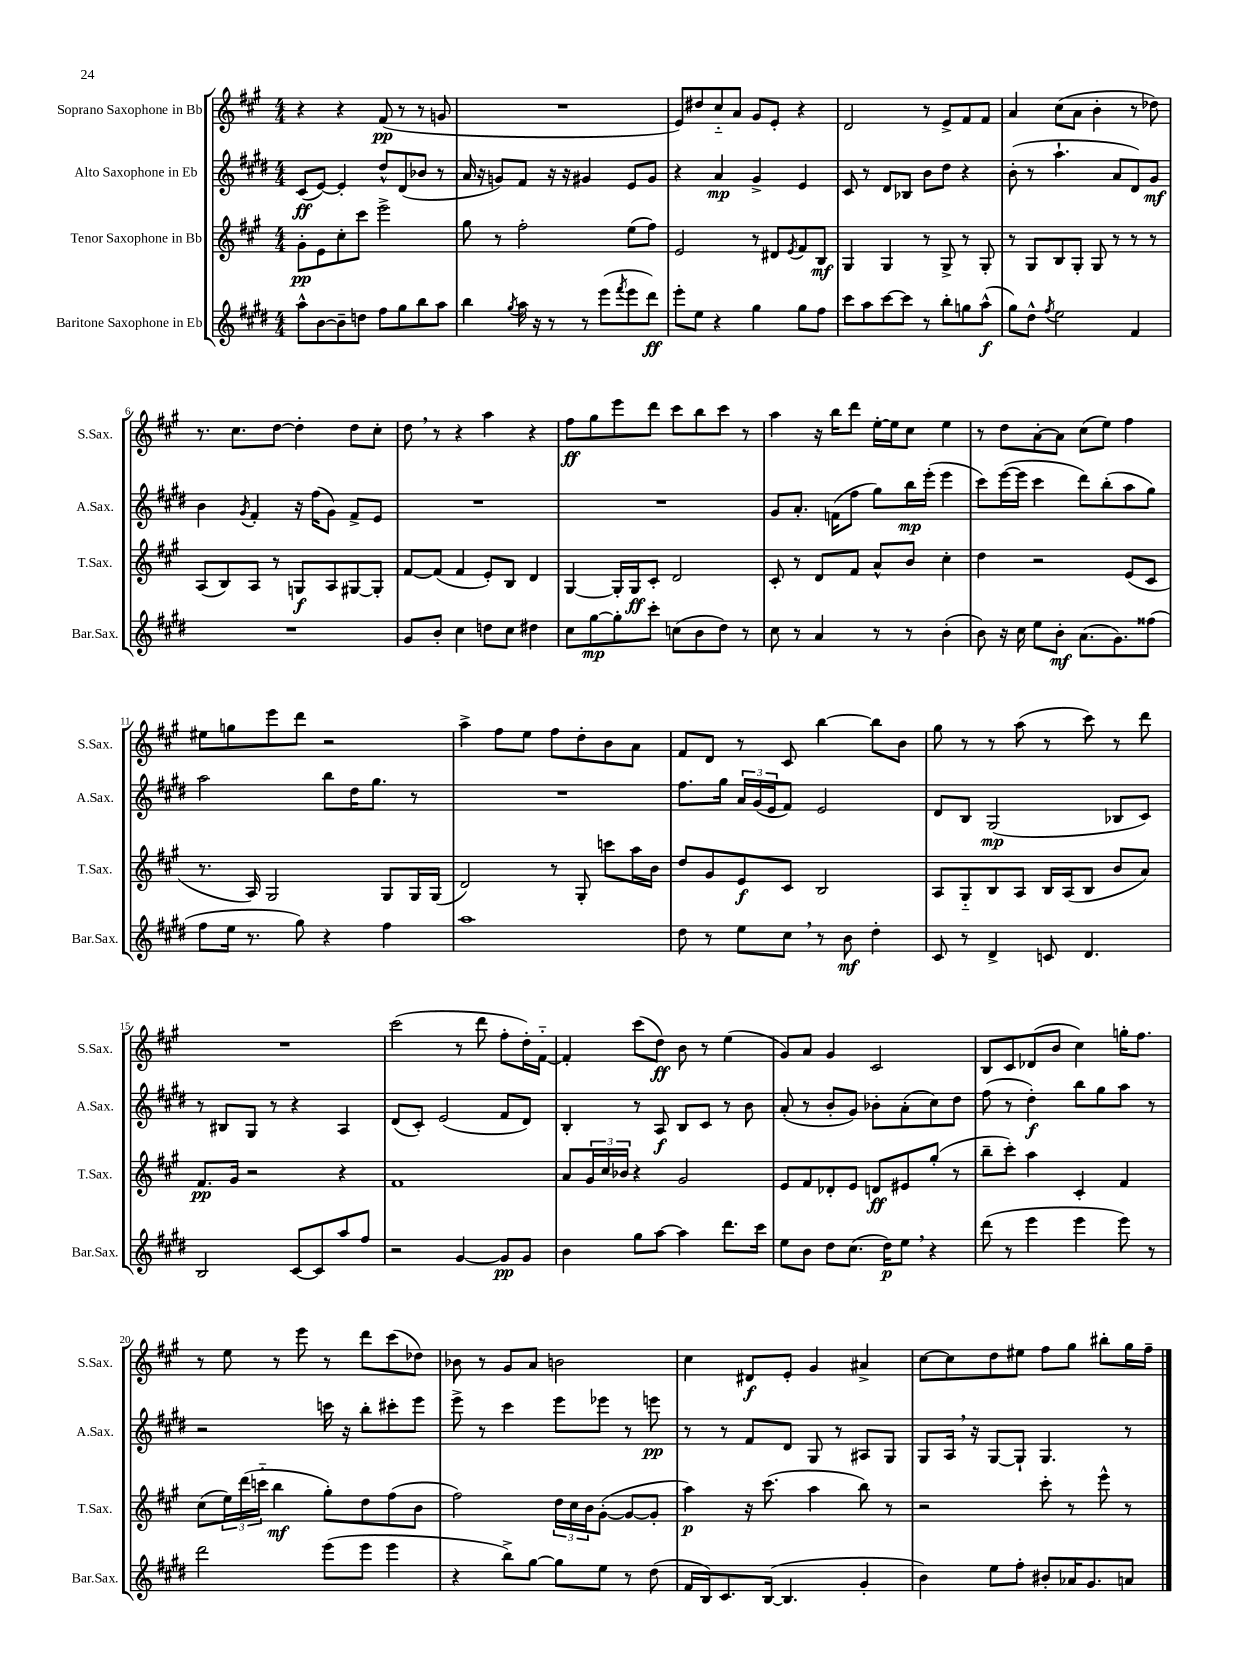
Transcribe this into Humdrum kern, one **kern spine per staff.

**kern	**dynam	**kern	**dynam	**kern	**dynam	**kern	**dynam
*part4	*part4	*part3	*part3	*part2	*part2	*part1	*part1
*staff4	*staff4	*staff3	*staff3	*staff2	*staff2	*staff1	*staff1
*I"Baritone Saxophone in Eb	*	*I"Tenor Saxophone in Bb	*	*I"Alto Saxophone in Eb	*	*I"Soprano Saxophone in Bb	*
*I'Bar.Sax.	*	*I'T.Sax.	*	*I'A.Sax.	*	*I'S.Sax.	*
*clefG2	*	*clefG2	*	*clefG2	*	*clefG2	*
*k[f#c#g#d#]	*	*k[f#c#g#]	*	*k[f#c#g#d#]	*	*k[f#c#g#]	*
*M4/4	*	*M4/4	*	*M4/4	*	*M4/4	*
=1	=1	=1	=1	=1	=1	=1	=1
8aa^^\L	.	8g#'\L	pp	(8c#/L	ff	4r	.
[8b\	.	8e\	.	[8e/J)	.	.	.
8b~\]	.	8cc#'\	.	4e'/]	.	4r	.
8ddn\J	.	8ccc#\J	.	.	.	.	.
8ff#\L	.	2eee^\	.	8dd#^^/L	.	(8f#/	pp
8gg#\	.	.	.	(8d#/	.	8r	.
8bb\	.	.	.	8b-X/J	.	8r	.
8aa\J	.	.	.	8r	.	8gn/	.
=2	=2	=2	=2	=2	=2	=2	=2
4bb\	.	8gg#\	.	16a/	.	1r	.
.	.	.	.	16r	.	.	.
.	.	8r	.	8gn/L)	.	.	.
8qgg#/	.	.	.	.	.	.	.
16aa\	.	2ff#'\	.	8f#/J	.	.	.
16r	.	.	.	.	.	.	.
8r	.	.	.	16r	.	.	.
.	.	.	.	16r	.	.	.
8r	.	.	.	4g#X/	.	.	.
(8eee\L	.	.	.	.	.	.	.
8qfff#/	.	.	.	.	.	.	.
8eee\	.	(8ee\L	.	8e/L	.	.	.
8ddd#\J)	ff	8ff#\J)	.	8g#/J	.	.	.
=3	=3	=3	=3	=3	=3	=3	=3
8eee'\L	.	2e/	.	4r	.	8e/L)	.
8ee\J	.	.	.	.	.	8dd#X/	.
4r	.	.	.	4a/	mp	8cc#/	.
.	.	.	.	.	.	8a/J	.
4gg#\	.	8r	.	4g#^/	.	8g#/L	.
.	.	8d#X/L	.	.	.	8e'/J	.
.	.	8qe/	.	.	.	.	.
8gg#\L	.	8f#/	.	4e/	.	4r	.
8ff#\J	.	8B/J	mf	.	.	.	.
=4	=4	=4	=4	=4	=4	=4	=4
8ccc#\L	.	4G#/	.	8c#/	.	2d/	.
8aa\	.	.	.	8r	.	.	.
[8ccc#\	.	4G#/	.	8d#/L	.	.	.
8ccc#\J]	.	.	.	8B-X/J	.	.	.
8r	.	8r	.	8b\L	.	8r	.
8bb'\L	.	8G#^/	.	8dd#\J	.	8e^/L	.
8ggn\	.	8r	.	4r	.	8f#/	.
(8aa^^\J	f	8G#'/	.	.	.	8f#/J	.
=5	=5	=5	=5	=5	=5	=5	=5
8gg#\L)	.	8r	.	(8b'\	.	4a/	.
8dd#^^\J	.	8G#/L	.	8r	.	.	.
8qff#/	.	.	.	.	.	.	.
2ee\	.	8B/	.	4.aa`\	.	(8cc#\L	.
.	.	8G#'/J	.	.	.	8a\J	.
.	.	8G#/	.	.	.	4b'\	.
.	.	8r	.	8a/L	.	.	.
4f#/	.	8r	.	8d#/)	.	8r	.
.	.	8r	.	8g#/J	mf	8dd-X\)	.
!!LO:LB:g=z
=6	=6	=6	=6	=6	=6	=6	=6
1r	.	(8A/L	.	4b\	.	8.r	.
.	.	8B/)	.	.	.	.	.
.	.	.	.	.	.	8.cc#\L	.
.	.	.	.	8qg#/	.	.	.
.	.	8A/J	.	4f#'/	.	.	.
.	.	8r	.	.	.	[8dd\J	.
.	.	8Gn/L	f	16r	.	4dd'\]	.
.	.	.	.	(16ff#\KL	.	.	.
.	.	8A/	.	8g#\J)	.	.	.
.	.	[8G#X/	.	8f#^/L	.	8dd\L	.
.	.	8G#'/J]	.	8e/J	.	8cc#'\J	.
=7	=7	=7	=7	=7	=7	=7	=7
8g#/L	.	[8f#/L	.	1r	.	8dd,\	.
8b'/J	.	(8f#/J]	.	.	.	8r	.
4cc#\	.	4f#/	.	.	.	4r	.
8ddn\L	.	8e'/L)	.	.	.	4aa\	.
8cc#\J	.	8B/J	.	.	.	.	.
4dd#X\	.	4d/	.	.	.	4r	.
=8	=8	=8	=8	=8	=8	=8	=8
8cc#\L	.	[4G#/	.	1r	.	8ff#\L	ff
[8gg#\	mp	.	.	.	.	8gg#\	.
8gg#'\]	.	16G#'/LL]	.	.	.	8eee\	.
.	.	16G#/J	ff	.	.	.	.
8ccc#'\J	.	8c#'/J	.	.	.	8ddd\J	.
(8ccn\L	.	2d/	.	.	.	8ccc#\L	.
8b\	.	.	.	.	.	8bb\	.
8dd#\J)	.	.	.	.	.	8ccc#\J	.
8r	.	.	.	.	.	8r	.
=9	=9	=9	=9	=9	=9	=9	=9
8cc#\	.	8c#'/	.	8g#/L	.	4aa\	.
8r	.	8r	.	8.a'/J	.	.	.
4a/	.	8d/L	.	.	.	16r	.
.	.	.	.	(16fn\KL	.	16bb\KL	.
.	.	8f#/J	.	8ff#\J	.	8ddd\J	.
8r	.	8a^^/L	.	8gg#\L)	.	[16ee'\LL	.
.	.	.	.	.	.	16ee\J]	.
8r	.	8b/J	.	16bb\L	mp	8cc#\J	.
.	.	.	.	(16eee'\JJ	.	.	.
(4b'\	.	4cc#'\	.	4eee\	.	4ee\	.
=10	=10	=10	=10	=10	=10	=10	=10
8b\)	.	4dd\	.	8ccc#\L)	.	8r	.
16r	.	.	.	([16eee\L	.	8dd\L	.
16cc#\	.	.	.	16eee\JJ]	.	.	.
8ee\L	.	2r	.	4ccc#\	.	[8a'\	.
8b'\J	mf	.	.	.	.	8a\J]	.
(8.a\L	.	.	.	8ddd#\L)	.	(8cc#\L	.
.	.	.	.	(8bb'\	.	8ee\J)	.
8.g#\)	.	.	.	.	.	.	.
.	.	(8e/L	.	8aa\	.	4ff#\	.
(8ff##X\J	.	8c#/J	.	8gg#\J)	.	.	.
!!LO:LB:g=z
=11	=11	=11	=11	=11	=11	=11	=11
8ff#\L	.	8.r	.	2aa\	.	8ee#X\L	.
16ee\Jk	.	.	.	.	.	8ggn\	.
8.r	.	16A/)	.	.	.	.	.
.	.	2G#/	.	.	.	8eee\	.
8gg#\)	.	.	.	.	.	8ddd\J	.
4r	.	.	.	8bb\L	.	2r	.
.	.	.	.	16dd#\K	.	.	.
.	.	.	.	8.gg#\J	.	.	.
4ff#\	.	8G#/L	.	.	.	.	.
.	.	16G#/L	.	8r	.	.	.
.	.	(16G#/JJ	.	.	.	.	.
=12	=12	=12	=12	=12	=12	=12	=12
1aa	.	2d/)	.	1r	.	4aa^\	.
.	.	.	.	.	.	8ff#\L	.
.	.	.	.	.	.	8ee\J	.
.	.	8r	.	.	.	8ff#\L	.
.	.	8G#'/	.	.	.	8dd'\	.
.	.	8cccn\L	.	.	.	8b\	.
.	.	16aa\L	.	.	.	8a\J	.
.	.	16b\JJ	.	.	.	.	.
=13	=13	=13	=13	=13	=13	=13	=13
8dd#\	.	8dd/L	.	8.ff#\L	.	8f#/L	.
8r	.	8g#/	.	.	.	8d/J	.
.	.	.	.	16gg#\Jk	.	.	.
8ee\L	.	8e/	f	24a/LL	.	8r	.
.	.	.	.	(24g#/	.	.	.
.	.	.	.	24e/J	.	.	.
8cc#,\J	.	8c#/J	.	8f#/J)	.	8c#/	.
8r	.	2B/	.	2e/	.	[4bb\	.
8b\	mf	.	.	.	.	.	.
4dd#'\	.	.	.	.	.	8bb\L]	.
.	.	.	.	.	.	8b\J	.
=14	=14	=14	=14	=14	=14	=14	=14
8c#/	.	8A/L	.	8d#/L	.	8gg#\	.
8r	.	8G#/	.	8B/J	.	8r	.
4d#^/	.	8B/	.	(2G#/	mp	8r	.
.	.	8A/J	.	.	.	(8aa\	.
8cn/	.	16B/LL	.	.	.	8r	.
.	.	(16A/J	.	.	.	.	.
4.d#/	.	8B/J	.	.	.	8ccc#\)	.
.	.	8b/L	.	8B-X/L	.	8r	.
.	.	8a/J)	.	8c#/J)	.	8ddd\	.
!!LO:LB:g=z
=15	=15	=15	=15	=15	=15	=15	=15
2B/	.	8.f#/L	pp	8r	.	1r	.
.	.	.	.	8B#X/L	.	.	.
.	.	16g#/Jk	.	.	.	.	.
.	.	2r	.	8G#/J	.	.	.
.	.	.	.	8r	.	.	.
[8c#/L	.	.	.	4r	.	.	.
8c#/]	.	.	.	.	.	.	.
8aa/	.	4r	.	4A/	.	.	.
8ff#/J	.	.	.	.	.	.	.
=16	=16	=16	=16	=16	=16	=16	=16
2r	.	1f#	.	(8d#/L	.	(2ccc#\	.
.	.	.	.	8c#'/J)	.	.	.
.	.	.	.	(2e/	.	.	.
[4g#/	.	.	.	.	.	8r	.
.	.	.	.	.	.	8ddd\	.
8g#/L]	pp	.	.	8f#/L	.	8ff#'\L	.
8g#/J	.	.	.	8d#/J)	.	16dd'\L)	.
.	.	.	.	.	.	[16f#\JJ	.
=17	=17	=17	=17	=17	=17	=17	=17
4b\	.	8a/L	.	4B'/	.	4f#'/]	.
.	.	24g#/L	.	.	.	.	.
.	.	24cc#/	.	.	.	.	.
.	.	24b-X/JJ	.	.	.	.	.
8gg#\L	.	4r	.	8r	.	(8ccc#\L	.
[8aa\J	.	.	.	8A/	f	8dd\J)	ff
4aa\]	.	2g#/	.	8B/L	.	8b\	.
.	.	.	.	8c#/J	.	8r	.
8.ddd#\L	.	.	.	8r	.	(4ee\	.
.	.	.	.	8b\	.	.	.
16ccc#\Jk	.	.	.	.	.	.	.
=18	=18	=18	=18	=18	=18	=18	=18
8ee\L	.	8e/L	.	(8a'/	.	8g#/L)	.
8b\J	.	8f#/	.	8r	.	8a/J	.
8dd#\L	.	8d-X'/	.	8b'/L	.	4g#/	.
(8.cc#\J	.	8e/J	.	8g#/J)	.	.	.
.	.	8dn/L	ff	8b-X'\L	.	2c#/	.
16dd#\KL)	p	.	.	.	.	.	.
8ee,\J	.	8e#X/	.	(8a'\	.	.	.
4r	.	(8gg#'/J	.	8cc#\)	.	.	.
.	.	8r	.	8dd#\J	.	.	.
=19	=19	=19	=19	=19	=19	=19	=19
(8ddd#\	.	8bb~\L	.	(8ff#\	.	8B/L	.
8r	.	8ccc#'\J)	.	8r	.	8c#/	.
4eee\	.	4aa\	.	4dd#'\)	f	(8d-X/	.
.	.	.	.	.	.	8b/J	.
4eee\	.	4c#'/	.	8bb\L	.	4cc#\)	.
.	.	.	.	8gg#\	.	.	.
8eee\)	.	4f#/	.	8aa\J	.	16ggn'\KL	.
.	.	.	.	.	.	8.ff#\J	.
8r	.	.	.	8r	.	.	.
!!LO:LB:g=z
=20	=20	=20	=20	=20	=20	=20	=20
2ddd#\	.	(8cc#\L	.	2r	.	8r	.
.	.	24ee\L)	.	.	.	8ee\	.
.	.	(24ddd\	.	.	.	.	.
.	.	24cccn\JJ	.	.	.	.	.
.	.	4bb\	mf	.	.	8r	.
.	.	.	.	.	.	8eee\	.
(8eee\L	.	8gg#'\L)	.	16cccn\	.	8r	.
.	.	.	.	16r	.	.	.
8eee\J	.	8dd\	.	8bb'\L	.	8ddd\L	.
4eee\	.	(8ff#\	.	8ccc#X'\	.	(8ccc#\	.
.	.	8b\J	.	8eee\J	.	8dd-X\J)	.
=21	=21	=21	=21	=21	=21	=21	=21
4r	.	2ff#\)	.	8eee^\	.	8b-X\	.
.	.	.	.	8r	.	8r	.
8bb^\L)	.	.	.	4ccc#\	.	8g#/L	.
[8gg#\J	.	.	.	.	.	8a/J	.
8gg#\L]	.	24dd\LL	.	8eee\L	.	2bn\	.
.	.	24cc#\	.	.	.	.	.
.	.	24b\J	.	.	.	.	.
8ee\J	.	([8g#'\J	.	8eee-X\J	.	.	.
8r	.	8g#/L_	.	8r	.	.	.
(8dd#\	.	8g#'/J]	.	8eeen\	pp	.	.
=22	=22	=22	=22	=22	=22	=22	=22
16f#/LL	.	4aa\)	p	8r	.	4cc#\	.
16B/J)	.	.	.	.	.	.	.
8.c#/	.	.	.	8r	.	.	.
.	.	16r	.	8f#/L	.	8d#X/L	f
([16B/Jk	.	(8.ccc#\	.	.	.	.	.
4.B/]	.	.	.	8d#/J	.	8e'/J	.
.	.	4aa\	.	8G#/	.	4g#/	.
.	.	.	.	8r	.	.	.
4g#'/	.	8bb\)	.	8A#X/L	.	4a#X^/	.
.	.	8r	.	8G#/J	.	.	.
=23	=23	=23	=23	=23	=23	=23	=23
4b\)	.	2r	.	8G#/L	.	[8cc#\L	.
.	.	.	.	16A,/Jk	.	8cc#\]	.
.	.	.	.	16r	.	.	.
8ee\L	.	.	.	[8G#/L	.	8dd\	.
8ff#'\J	.	.	.	8G#`/J]	.	8ee#X\J	.
8b#X'/L	.	8ccc#'\	.	4.G#/	.	8ff#\L	.
16a-X/K	.	8r	.	.	.	8gg#\J	.
8.g#/	.	.	.	.	.	.	.
.	.	8eee^^\	.	.	.	8bb#X'\L	.
8an/J	.	8r	.	8r	.	16gg#\L	.
.	.	.	.	.	.	16ff#~\JJ	.
==	==	==	==	==	==	==	==
*-	*-	*-	*-	*-	*-	*-	*-
